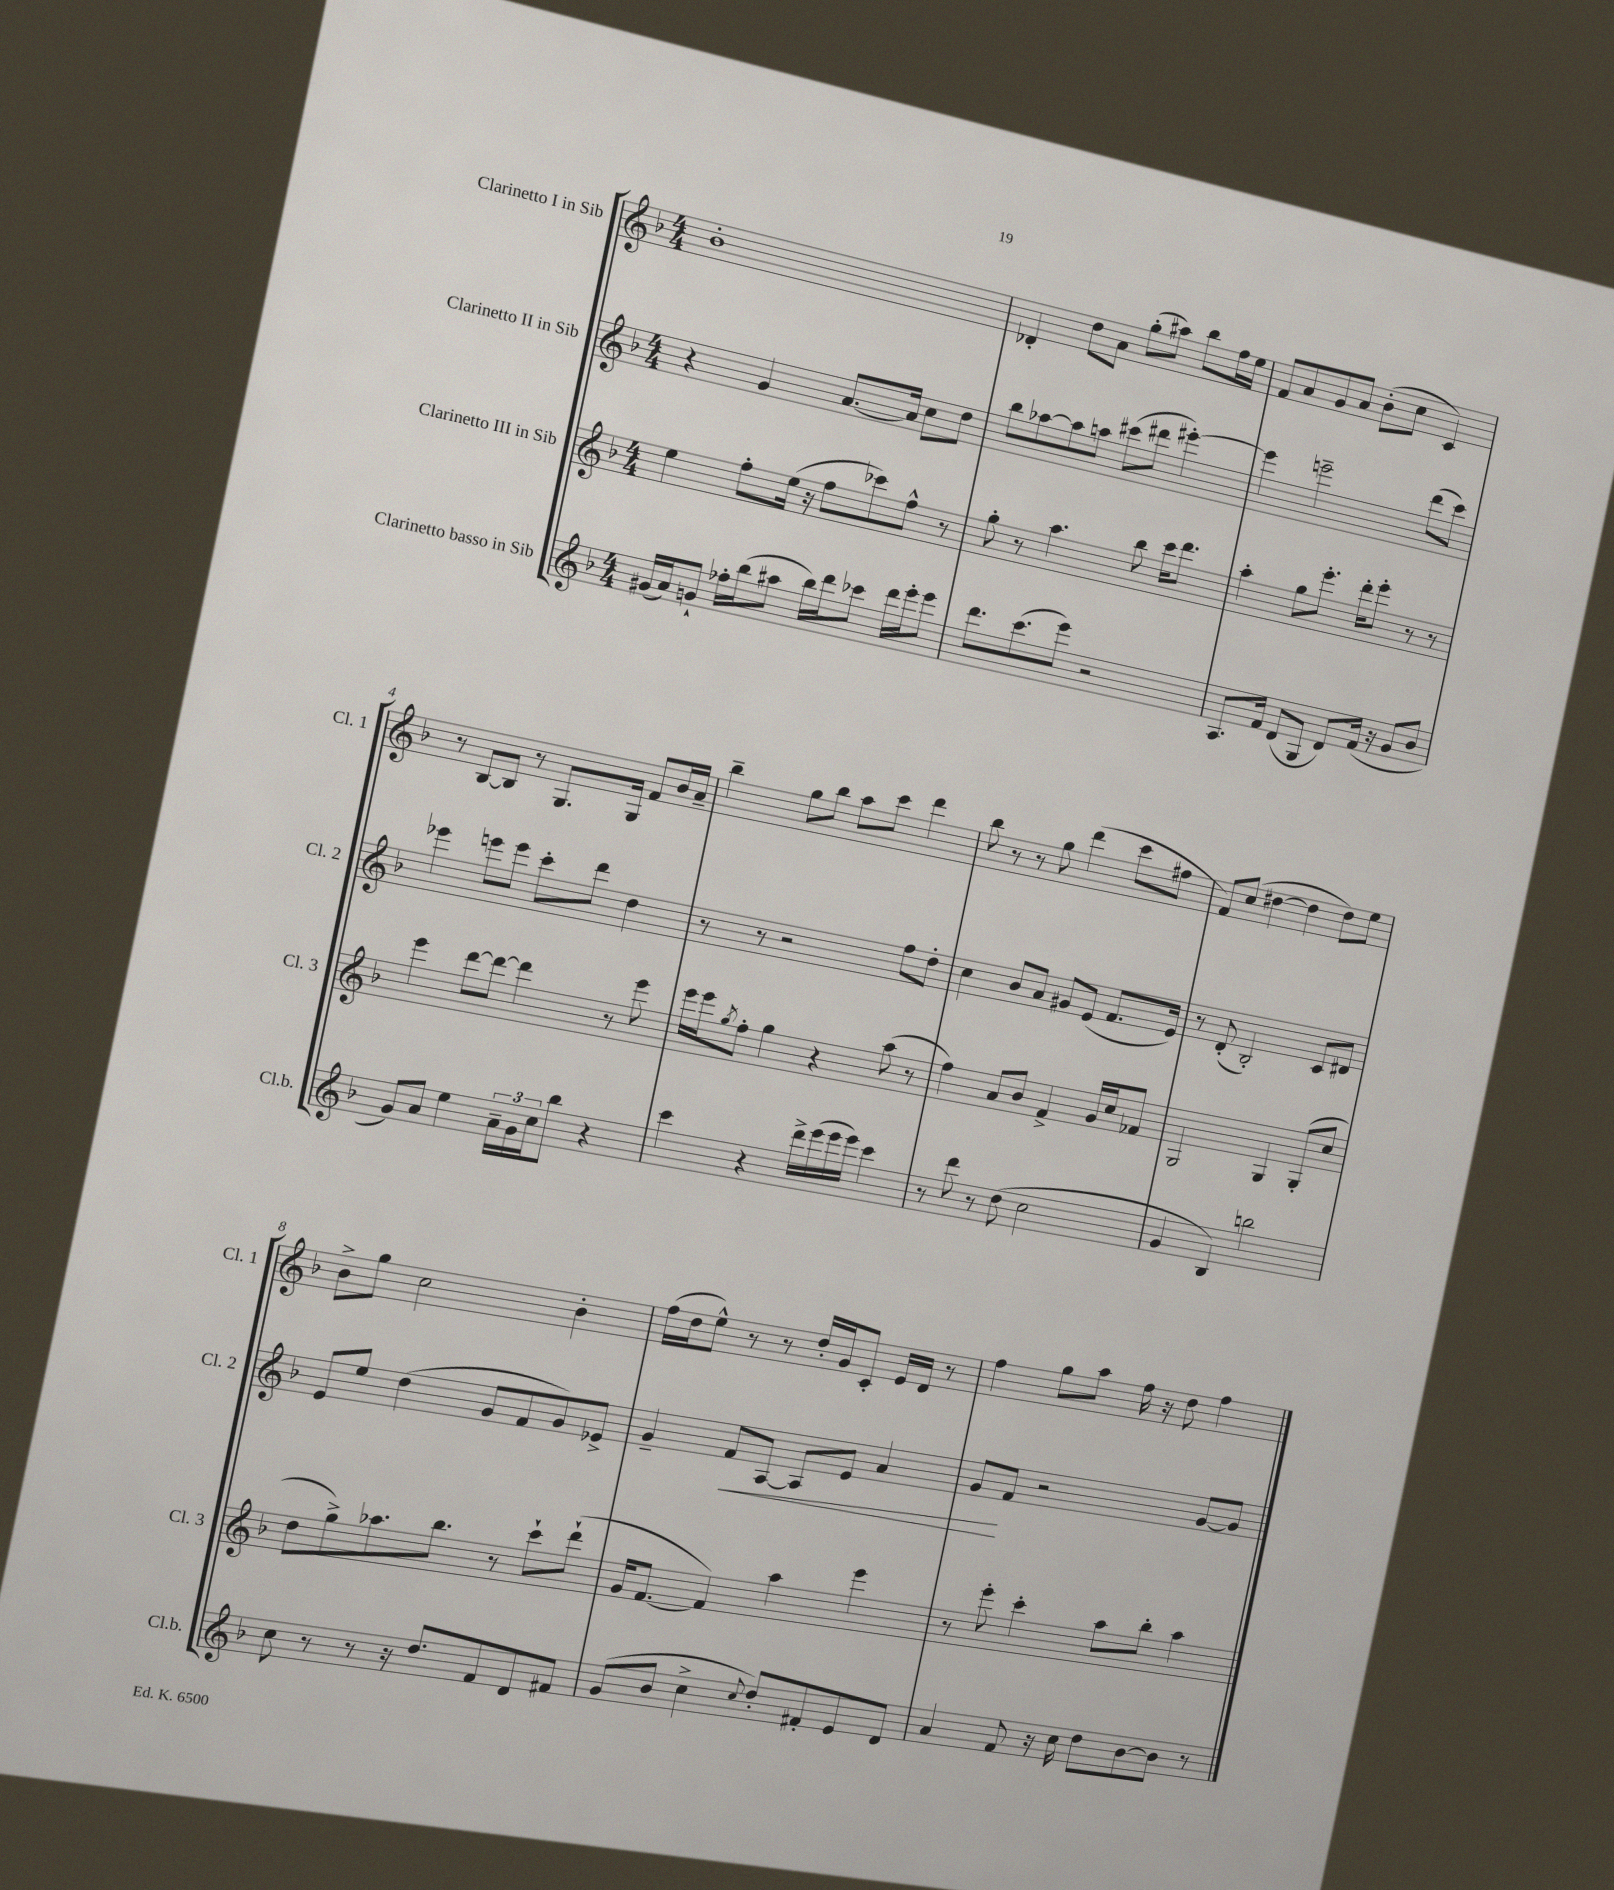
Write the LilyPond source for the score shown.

<<
\new StaffGroup <<
\new Staff = "s0" \with { instrumentName = "Clarinetto I in Sib" shortInstrumentName = "Cl. 1" } {
    \clef treble \key f \major \numericTimeSignature \time 4/4
    bes'1-. |
    des'4-. d''8 a'8 g''8-.( ais''8) bes''8 f''16 e''16 |
    f'8 a'8 g'8 a'8 bes'8-.( c''8 c'4) |
    r8 bes8~ bes8 r8 g8. g16 f'8 bes'16 a'16-- |
    bes''4-- g''8 bes''8 a''8 c'''8 d'''4 |
    bes''8 r8 r8 g''8 d'''4( c'''8 fis''8 |
    f'8) c''8( dis''4~ dis''4 dis''8) e''8 |
    bes'8-> g''8 c''2 bes'4-. |
    f''16( d''16 e''8-^) r8 r8 d''16-. g'16 c'8-. e'16 d'16 r8 |
    f''4 g''8 a''8 f''16 r16 d''8 f''4 \bar "|." |
}
\new Staff = "s1" \with { instrumentName = "Clarinetto II in Sib" shortInstrumentName = "Cl. 2" } {
    \clef treble \key f \major \numericTimeSignature \time 4/4
    r4 g'4 a'8.~ a'16 c''8 d''8 |
    bes''8 aes''8~ aes''8 a''8 cis'''8( dis'''8 eis'''4~-.) |
    eis'''4 e'''2-- d'''8( c'''8) |
    ees'''4 e'''8 e'''8 c'''8-. d'''8 d''4 |
    r8 r8 r2 f''8 d''8-. |
    c''4 bes'8 a'8 gis'8 e'8( f'8. e'16) |
    r8 d'8-.( bes2-.) c'8 dis'8 |
    e'8 e''8 d''4( g'8 f'8 g'8) ees'8-> |
    g'4-- f'8\< a8~ a8 e'8 a'4 |
    g'8\! f'8 r2 g'8~ g'8 \bar "|." |
}
\new Staff = "s2" \with { instrumentName = "Clarinetto III in Sib" shortInstrumentName = "Cl. 3" } {
    \clef treble \key f \major \numericTimeSignature \time 4/4
    e''4 f''8-. e''16( r16 f''8 ces'''8) f''8-^ r8 |
    g''8-. r8 a''4. bes''8 c'''16 d'''8. |
    a''4-. g''8 e'''8.-. d'''16-. e'''8-. r8 r8 |
    e'''4 d'''8~ d'''8~ d'''4 r8 e'''8 |
    e'''16 e'''16 \acciaccatura { g''8 } f''8-. g''4 r4 a''8( r8 |
    f''4) a'8 bes'8 f'4-> g'16 c''16 fes'8 |
    g2 g4 g8-.( c''8 |
    d''8 g''8->) aes''8. bes''8. r8 c'''8-! d'''8-!( |
    g'16 f'8.~ f'4) a''4 e'''4 |
    r8 e'''8-. c'''4-. a''8 bes''8-. a''4 \bar "|." |
}
\new Staff = "s3" \with { instrumentName = "Clarinetto basso in Sib" shortInstrumentName = "Cl.b." } {
    \clef treble \key f \major \numericTimeSignature \time 4/4
    gis'16( a'16) g'8-! fes''16-. bes''16( ais''8 bes''16) d'''16 ces'''8 d'''16 e'''16-. e'''8 |
    d'''8. c'''8.( e'''8) r2 |
    a8. f'16 d'8( g8 d'8) f'16( r16 g'8 bes'8 |
    g'8) a'8 e''4 \tuplet 3/2 { a'16-- g'16 c''16 } bes''8 r4 |
    c'''4 r4 d'''16-> e'''16( e'''16 e'''16) c'''4 |
    r8 d'''8 r8 d''8( c''2 |
    g'4 bes4) b''2 |
    c''8 r8 r8 r16 d''8. f'8 d'8 fis'8 |
    g'8( bes'8 c''4-> \appoggiatura { c''8 } d''8-.) fis'8-. e'8 d'8 |
    a'4 f'8 r16 c''16 d''8 bes'8~ bes'8 r8 \bar "|." |
}
>>
>>
